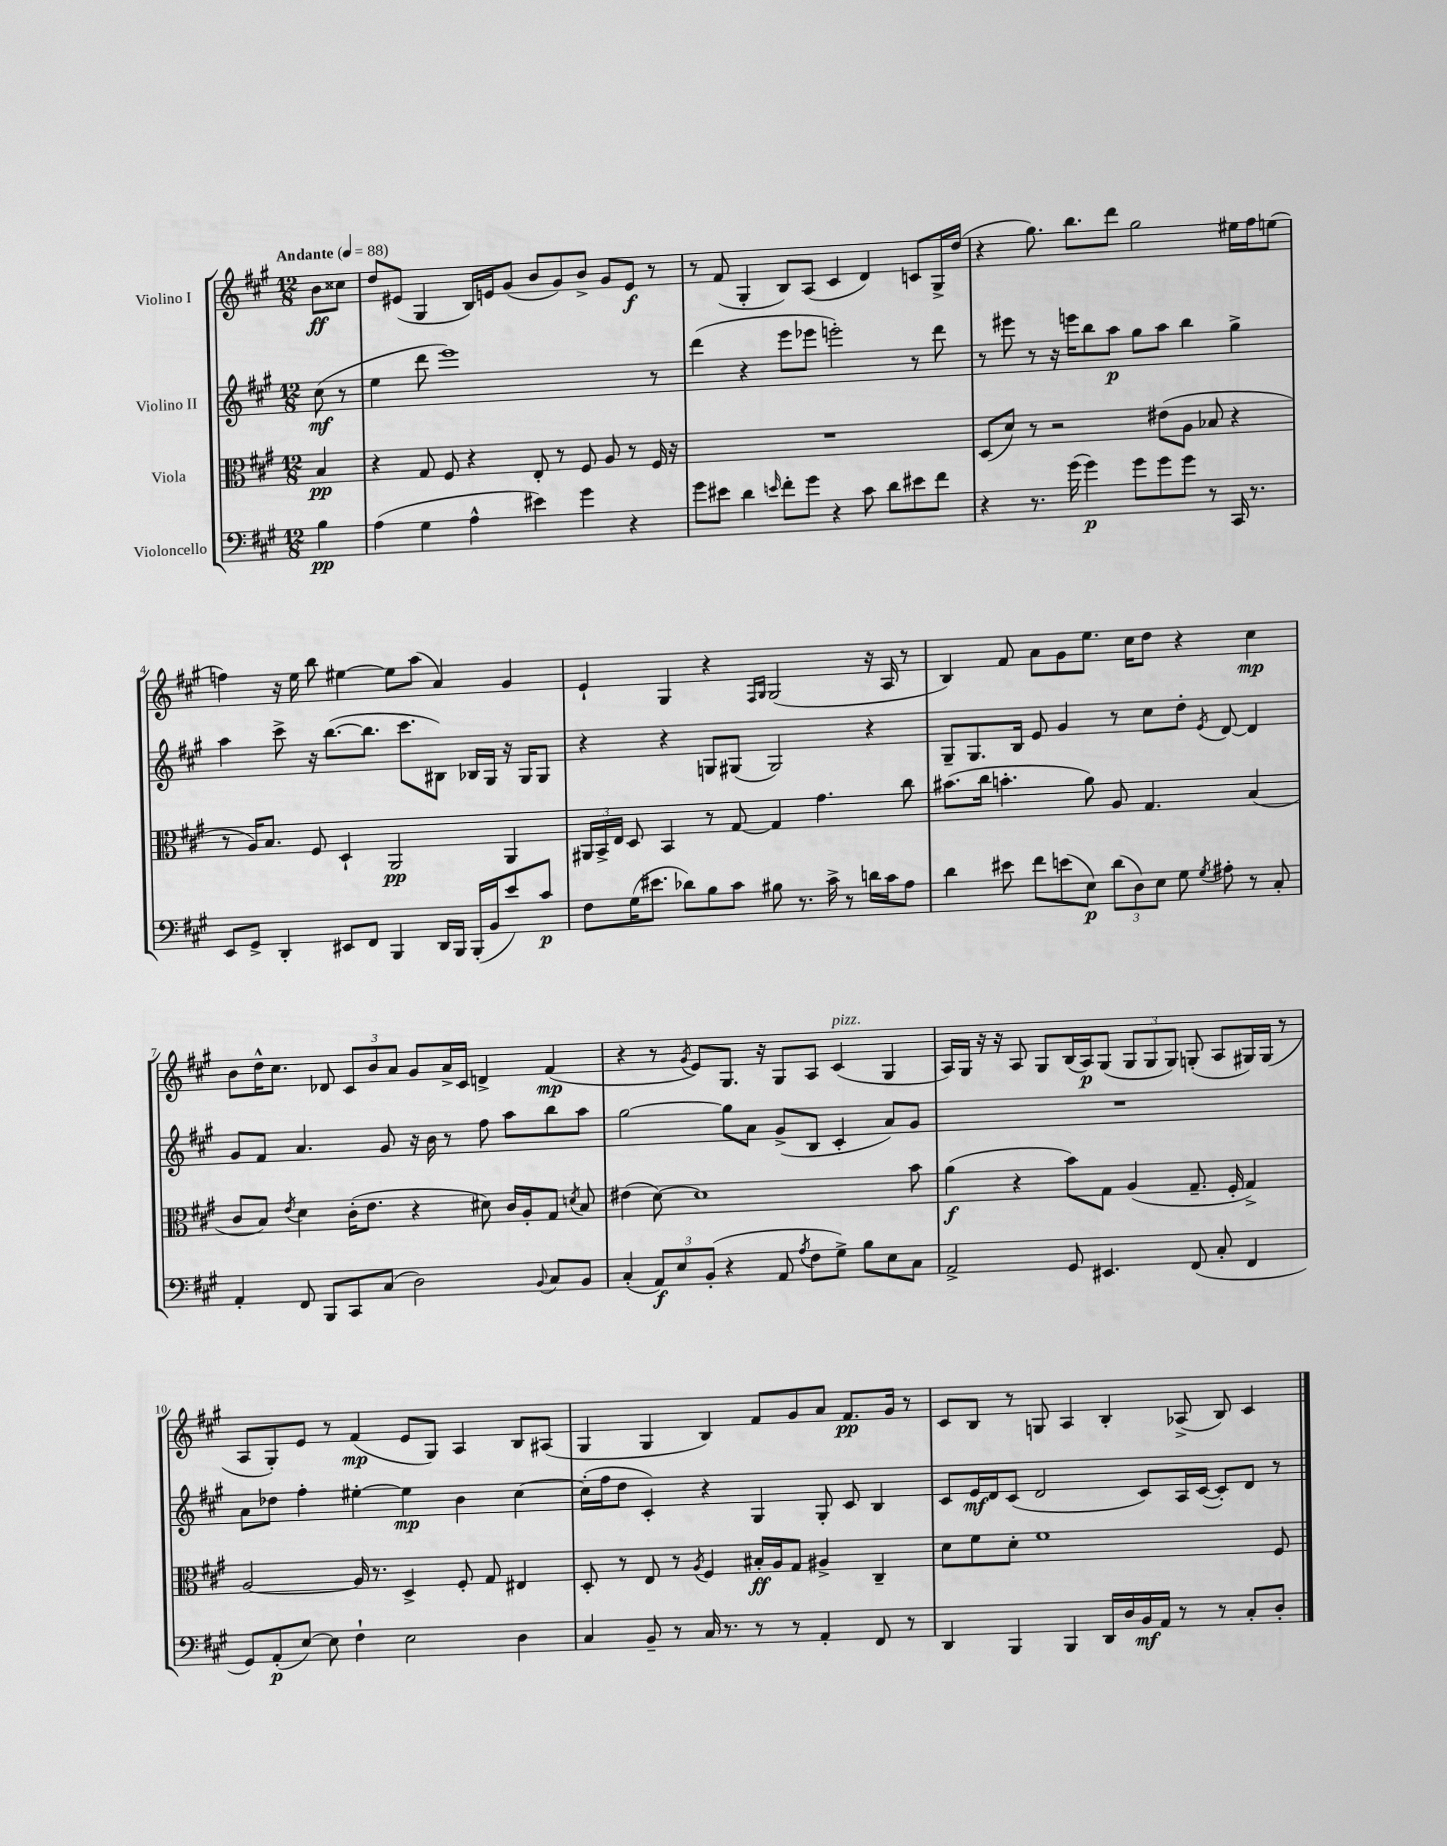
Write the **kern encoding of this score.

**kern	**kern	**kern	**kern
*staff4	*staff3	*staff2	*staff1
*clefF4	*clefC3	*clefG2	*clefG2
*k[f#c#g#]	*k[f#c#g#]	*k[f#c#g#]	*k[f#c#g#]
*M12/8	*M12/8	*M12/8	*M12/8
*MM88	*MM88	*MM88	*MM88
4B	4B	(8cc#	8b
.	.	8r	8cc##
=	=	=	=
(4A	4r	4ee	8dd
.	.	.	(8e#
4G#	8G#	8ddd	4G#
.	8F#	1eee)	.
4A^^	4r	.	16B)
.	.	.	16e
.	.	.	(8g#
4e#)	8E'	.	8b
.	8r	.	8g#)
4g#	8F#	.	8b^
.	8A	.	8g#
4r	8r	.	8e
.	16F#	8r	8r
.	16r	.	.
=	=	=	=
8g#	1.r	(4ddd	8r
8e#	.	.	(8f#
4d	.	4r	4G#'
16qqe	.	.	.
8f#'	.	8eee	8B)
8g#	.	8eee-	(8A
4r	.	2eee')	4c#
8c#	.	.	4d)
8d	.	.	.
8e#	.	8r	8c
8f#	.	8ddd	16G#^
.	.	.	(16dd
=	=	=	=
4r	(8D	8r	4r
.	8d)	8eee#	.
8.r	8r	8r	8.gg#)
.	2r	16r	.
(16g#	.	16eee	8.bb
4g#)	.	8bb	.
.	.	8aa	8ddd
8g#	.	8gg#	2gg#
8g#	(8e#	8aa	.
8g#	8A	4bb	.
8r	8B-	.	.
16CC#	4r	4gg#^	16ee#
8.r	.	.	16ff#
.	.	.	(8ee
=	=	=	=
8EE	8r	4aa	4ff)
8GG#^	16A)	.	.
.	8.B	.	.
4DD'	.	8ccc#^	16r
.	.	.	16ee
.	8F#	16r	8bb
.	.	([8.bb	.
8EE#	4D`	.	[4ee#
8FF#	.	8.bb]	.
4BBB	2AA	.	8ee#]
.	.	8.ccc#	.
.	.	.	(8aa
16DD	.	8B#)	4a)
16BBB	.	.	.
(16BBB'	.	16B-	.
16BB	.	16G#	.
8e)	4AA	16r	4g#
.	.	16G#	.
8c#	.	8G#	.
=	=	=	=
8F#	24AA#	4r	4e`
.	24BB^	.	.
.	24E	.	.
(16G#	8D	.	.
8.e#	.	.	.
.	4BB	4r	4G#
8d-)	.	.	.
8B	8r	8G	4r
8c#	[8G#	(8G#	.
.	.	.	16qqF#
.	.	.	16qqG#
8B#	4G#]	2G#)	(2G#
8.r	.	.	.
.	4.g#	.	.
16c#^	.	.	.
8r	.	.	.
16d	.	4r	16r
16c#	.	.	16A
8A	8cc#	.	8r
=	=	=	=
4d	(8.b#	8G#~	4B)
.	.	8.G#	.
.	16cc#	.	.
8e#	4.b'	.	8f#
.	.	16B	.
8f#	.	8e	8a
(8e	.	4g#	8g#
8E)	8a)	.	8.ee
(12d	8A	8r	.
.	.	.	16cc#
12D)	.	.	.
.	4.G#	8cc#	8dd
12E	.	.	.
8G#	.	8dd'	4r
8qG#	.	8qe	.
8A#'	.	[8d	.
8r	(4B	4d]	4cc#
8C#'	.	.	.
=	=	=	=
4AA'	8c#	8g#	8b
.	8B)	8f#	16dd^^
.	.	.	8.cc#
.	8qe	.	.
8FF#	4d	4.a	.
8BBB	.	.	8d-
8CC#	(16c#'	.	12c#
.	8.e	.	.
.	.	.	12b
(8C#	.	8g#	.
.	.	.	12a
2D)	4r	16r	8g#
.	.	16b	.
.	.	8r	16a^
.	.	.	16c#
.	8d#)	8ff#	4d^
.	16c#	8aa	.
.	16A'	.	.
8qqBB	.	.	.
8C#	8G#	8bb	(4f#
.	8qd	.	.
8BB	8B	8aa	.
=	=	=	=
(4C#'	(4e#	[2gg#	4r
12AA)	[8d)	.	8r
12E	.	.	.
.	.	.	8qg#
.	1d]	.	8e)
(12BB'	.	.	.
4r	.	8gg#]	8.G#
.	.	8a	.
.	.	.	16r
8AA	.	(8g#^	8G#
8qA	.	.	.
8F#	.	8B	8A
8G#^)	.	4c#'	(4c#
8B	.	.	.
8E	.	8a)	4G#
8C#	8b	8g#	.
=	=	=	=
2AA^	(4a	1.r	16A)
.	.	.	16G#
.	.	.	16r
.	.	.	16r
.	4r	.	8A
.	.	.	8G#
8GG#	8b)	.	(16B
.	.	.	16A)
4.EE#	8G#	.	(8G#
.	(4A	.	12G#
.	.	.	12G#
.	.	.	12G#)
(8FF#	8.G#~	.	(8G'
8C#'	.	.	8A
.	16F#'	.	.
4FF#	4G#^)	.	16G#)
.	.	.	(16G#
.	.	.	8r
=	=	=	=
8GG#)	[2A	8a	8A
(8AA'	.	8dd-	8G#')
[8E)	.	4ff#'	8e
8E]	.	.	8r
4F#`	16A]	[4ee#'	(4f#
.	8.r	.	.
2E	4D^	4ee#]	8e
.	.	.	8G#)
.	8F#'	4b	4A
.	8G#	.	.
4D	4E#	[4cc#	8B
.	.	.	(8A#
=	=	=	=
4C#	8D'	(16cc#']	4G#
.	.	16ff#	.
.	8r	8dd	.
8BB~	8E	4c#')	4G#
8r	8r	.	.
.	8qA	.	.
16C#	4F#	4r	4B)
8.r	.	.	.
8r	16B#'	4G#	8f#
.	16A	.	.
8r	8G#	.	8g#
4AA'	4A#^	8G#'	8a
.	.	8c#	8.f#
8FF#	4C#~	4B	.
.	.	.	16g#
8r	.	.	8r
=	=	=	=
4DD	8d	8c#	8c#
.	8f#	16e	8B
.	.	16d	.
4BBB	8d'	(8c#	8r
.	1f#	2d	8G
4BBB	.	.	4A
16DD	.	.	4B'
16D	.	.	.
16BB	.	8c#)	.
16AA	.	.	.
8r	.	16A	(8A-^
.	.	([16c#	.
8r	.	8c#'])	8B)
8C#'	.	8d	4c#
8D'	8F#	8r	.
==	==	==	==
*-	*-	*-	*-
